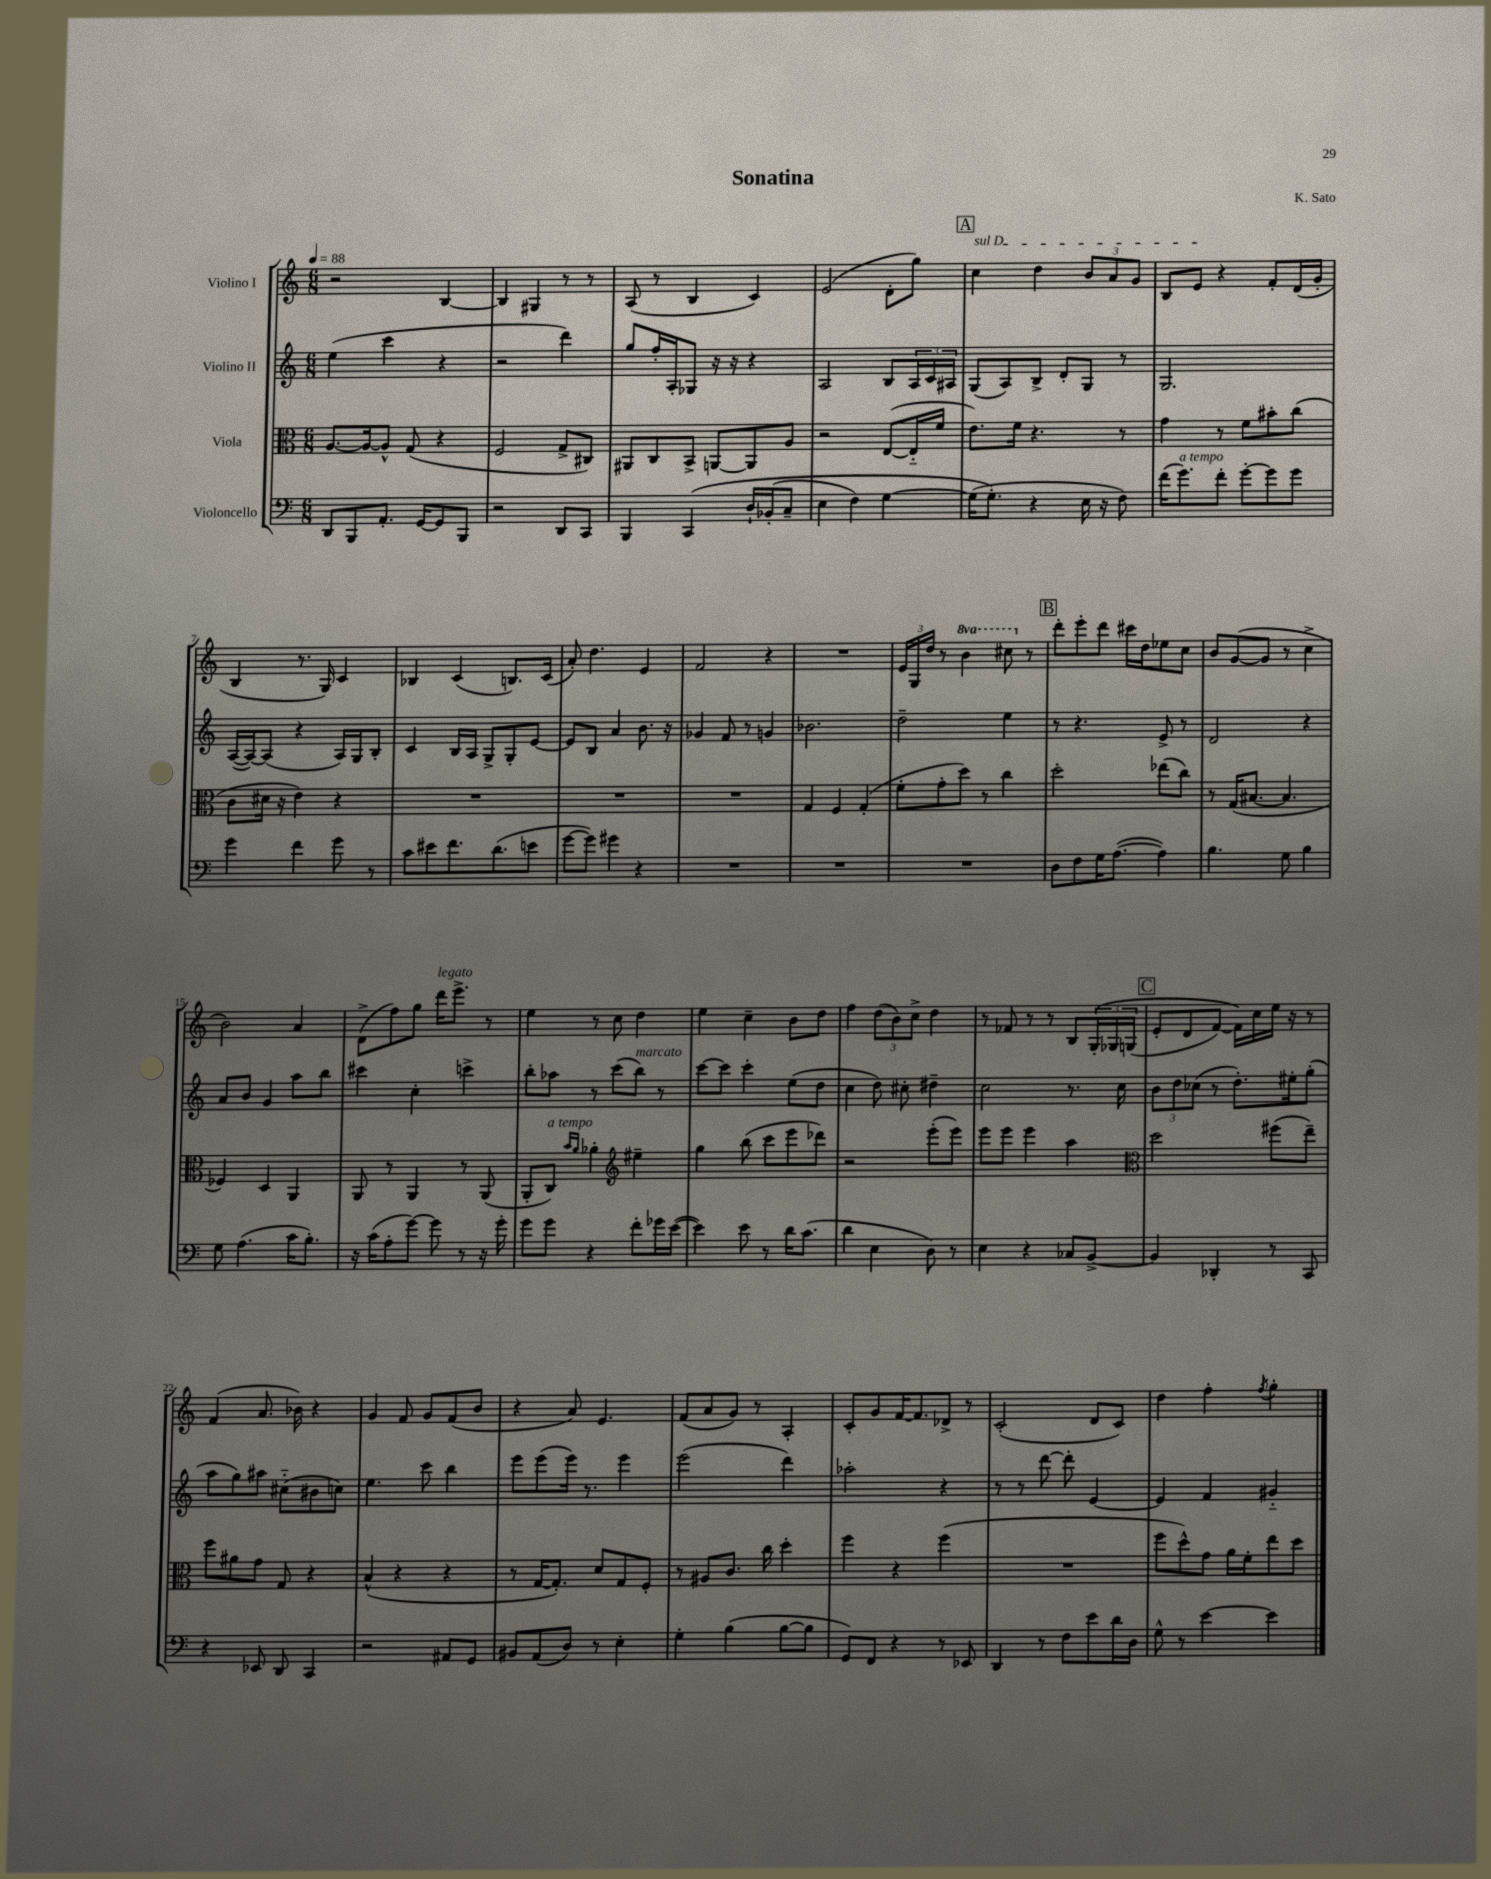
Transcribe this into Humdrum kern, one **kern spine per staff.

**kern	**kern	**kern	**kern
*staff4	*staff3	*staff2	*staff1
*clefF4	*clefC3	*clefG2	*clefG2
*k[]	*k[]	*k[]	*k[]
*M6/8	*M6/8	*M6/8	*M6/8
*MM88	*MM88	*MM88	*MM88
8DD/L	[8.A/L	(4ee\	2r
8BBB/	.	.	.
.	16A/_k	.	.
8.AA'/J	8A^^/]J	4ccc\	.
.	(8G/	.	.
[16GG/LK	.	.	.
8GG/]	4r	4r	[4B/
8BBB/J	.	.	.
=	=	=	=
2r	2F/	2r	4B/]
.	.	.	4G#/
8DD/L	8G^/L	4ddd\)	8r
8CC/J	8C#/J)	.	8r
=	=	=	=
4BBB/	8AA#/L	8gg/L	(8A/
.	8C/	16ff'/L	8r
.	.	16A'/J	.
&(4CC/	8BB^/J	8G-/J	4B/
.	[8AA/L	16r	.
.	.	16r	.
16D`/LL	8AA/]	4r	4c/)
(16BB-'/J	.	.	.
8C~/J	8A/J	.	.
=	=	=	=
4E\	2r	2A/	(2e/
4F\)	.	.	.
[4G\	([8E/L	8B/L	8d'\L
.	16E'~/]L	24A/L	8gg\J)
.	.	24c/	.
.	16f/JJ	.	.
.	.	24A#/JJ	.
=	=	=	=
(16G\]LK	8.e\L)	(8G/L	4cc\
8.G'\J&)	.	.	.
.	.	8A/)	.
.	16f\Jk	.	.
4r	4.r	8B^/J	4dd\
.	.	8d'/L	.
16E\	.	8G/J	12b/L
16r	.	.	.
.	.	.	12a/
8F\)	8r	8r	.
.	.	.	12g/J
=	=	=	=
(16f\LK	4g\	2.G/	8B/L
8.g\)	.	.	.
.	.	.	8e/J
8f'\J	8r	.	4r
[8g'\L	8f\L	.	.
8g\]	8b#'\	.	8f'/L
8g\J	(8cc\J	.	(16d/L
.	.	.	16g'/JJ
=	=	=	=
4g\	8c\L	([16A/LL	4B/
.	.	16A/_J)	.
.	16d#\Jk	(8A/]J	.
.	16r	.	.
4f\	4e\)	4r	8.r
.	.	.	16G/)
8g\	4r	16A/LL)	4c/
.	.	16G/J	.
8r	.	8B'/J	.
=	=	=	=
8c\L	2.r	4c/	4B-/
8e#\	.	.	.
8.f\	.	16B/LL	(4c/
.	.	16A/JJ	.
.	.	8G^/L	.
(8.d\	.	.	.
.	.	8G'/	8.B/L)
8e\J	.	[8e/J	.
.	.	.	(16c/Jk
=	=	=	=
[8g\L	2.r	8e/]L	8a'/)
8g\]J)	.	8B/J	4.dd\
4g#\	.	4a/	.
4r	.	8.b\	4e/
.	.	16r	.
=	=	=	=
2.r	2.r	4g-/	2f/
.	.	8f/	.
.	.	8r	.
.	.	4g/	4r
=	=	=	=
2.r	4G/	2.b-\	2.r
.	4F/	.	.
.	(4G'/	.	.
=	=	=	=
2.r	8f'\L	2dd~\	24e/LL
.	.	.	24G/
.	.	.	24dd/JJ
.	8g'\	.	8r
.	8dd\J)	.	4bb\
.	8r	.	.
.	4cc\	4ee\	8ccc#\
.	.	.	8r
=	=	=	=
8D\L	2dd'\	8r	8ddd'\L
8F\	.	4.r	8eee'\
16G\K	.	.	8ddd\J
([8.A\J	.	.	.
.	.	.	16ccc#\LL
.	.	.	16dd\J
4A\])	(8ee-\L	8e^/	8ee-\
.	8cc\J)	8r	8cc\J
=	=	=	=
4.B\	8r	2d/	8b/L
.	(16G/LK	.	([8g/
.	[8.B#/J	.	.
.	.	.	8g/]J
8G\	4.B#/]	.	8r
4B\	.	4r	4cc^\
=	=	=	=
8G\	4F-/)	8a/L	2b\)
(4.A\	.	8b/J	.
.	4D/	4g/	.
16c\LK	4AA/	8aa\L	4a/
8.B'\J)	.	.	.
.	.	8bb\J	.
=	=	=	=
16r	8AA/	4ccc#\	(8d^\L
(16c\LK	.	.	.
8A'\	8r	.	8ff\)
[8g\J)	4AA/	4cc'\	8gg\J
8g\]	.	.	16ddd\LK
.	.	.	8.eee^\J
8r	8r	4ccc^\	.
16r	(8AA/	.	8r
16g'\	.	.	.
=	=	=	=
8g\L	8AA'/L	8bb'\L	4ee\
8g\J	8C/J)	8aa-\J	.
.	16qqb/LL	.	.
.	16qqa/JJ	.	.
4r	4a-'\	8r	8r
.	.	(8ccc\L	8cc\
*	*clefG2	*	*
8f'\L	4ee#~\	8bb\J)	4dd\
16g-\L	.	8r	.
([16e\JJ	.	.	.
=	=	=	=
4e\])	4gg\	[8ccc\L	4ee\
.	.	8ccc\]J	.
8e\	(8bb\	4ccc'\	4cc~\
8r	8ccc\L	.	.
16d\LK	8eee\	(8ee\L	8b\L
(8.c\J	.	.	.
.	8ddd-\J)	8dd\J	8dd\J
=	=	=	=
4d\	2r	4cc\	4ff\
4E\	.	8dd\)	(12dd\L
.	.	.	12b\)
.	.	8cc#'\	.
.	.	.	12cc^\J
8D\)	(8eee'\L	4dd#~\	4dd\
8r	8eee\J)	.	.
=	=	=	=
4E\	8eee\L	2cc\	8r
.	8eee\J	.	8f-/
4r	4eee\	.	8r
.	.	.	8r
8C-/L	4aa\	8.r	8B/L
[8BB^/J	.	.	&(24G'/L
.	.	.	24G-/
.	.	16cc\	.
.	.	.	(24G/JJ
=	=	=	=
*	*clefC3	*	*
4BB/]	2dd\	12b\L	8e'/L
.	.	12dd\	.
.	.	.	8d/
.	.	(12cc-\J	.
4DD-'/	.	8r	[8f/J)
.	.	8.dd'\L)	16f\]LL&)
.	.	.	16cc\
8r	(8ff#\L	.	16ee\JJ
.	.	16ee#'\k	16r
8CC/	8ee~\J)	(8gg'\J	8r
=	=	=	=
4r	8ff\L	8aa\L	(4f/
.	8a#\	8gg\)	.
8EE-/	8g\J	8aa#\J	8.a/
8DD/	8G/	(8cc#'~\L	.
.	.	.	16b-\)
4CC/	4r	8b#\	4r
.	.	8cc\J)	.
=	=	=	=
2r	(4B^^/	4.ee\	4g/
.	4r	.	8f/
.	.	8ccc\	8g/L
8AA#/L	4r	4bb\	(8f/
8GG/J	.	.	8b/J
=	=	=	=
8BB#/L	8r	8eee\L	4r
(8AA/	[16G/LK	(8eee\	.
.	8.G'/]J)	.	.
8D/J)	.	16eee\Jk)	8a/)
.	.	8.r	.
8r	8d/L	.	4.e/
4E'\	8G/	4eee\	.
.	8F'/J	.	.
=	=	=	=
4G'\	8r	(2eee\	(8f/L
.	8A#/L	.	8a/
(4B\	8.c/J	.	8g/J)
.	.	.	8r
.	16cc\	.	.
[8B\L	4dd'\	4ddd\)	4A'/
8B\]J	.	.	.
=	=	=	=
8GG/L)	4ff\	2aa-'\	8c'/L
8FF/J	.	.	8g/
4r	4r	.	[16f/K
.	.	.	8.f/]
8r	(4ff\	4r	8d-^/J
8EE-/	.	.	8r
=	=	=	=
4DD/	2.r	8r	(2c'/
.	.	8r	.
8r	.	[8ddd\	.
8F\L	.	8ddd'\]	.
8e\	.	[4e/	8d/L
16d\L	.	.	8c/J)
16D\JJ	.	.	.
=	=	=	=
8G^^\	8ff\L	4e/]	4dd\
8r	8dd^^\)	.	.
[4e\	8g\J	4f/	4ff'\
.	16a\LL	.	.
.	16f'\J	.	.
.	.	.	8qff/
4e\]	8ee\	4g#'~/	4gg'\
.	8dd\J	.	.
==	==	==	==
*-	*-	*-	*-
